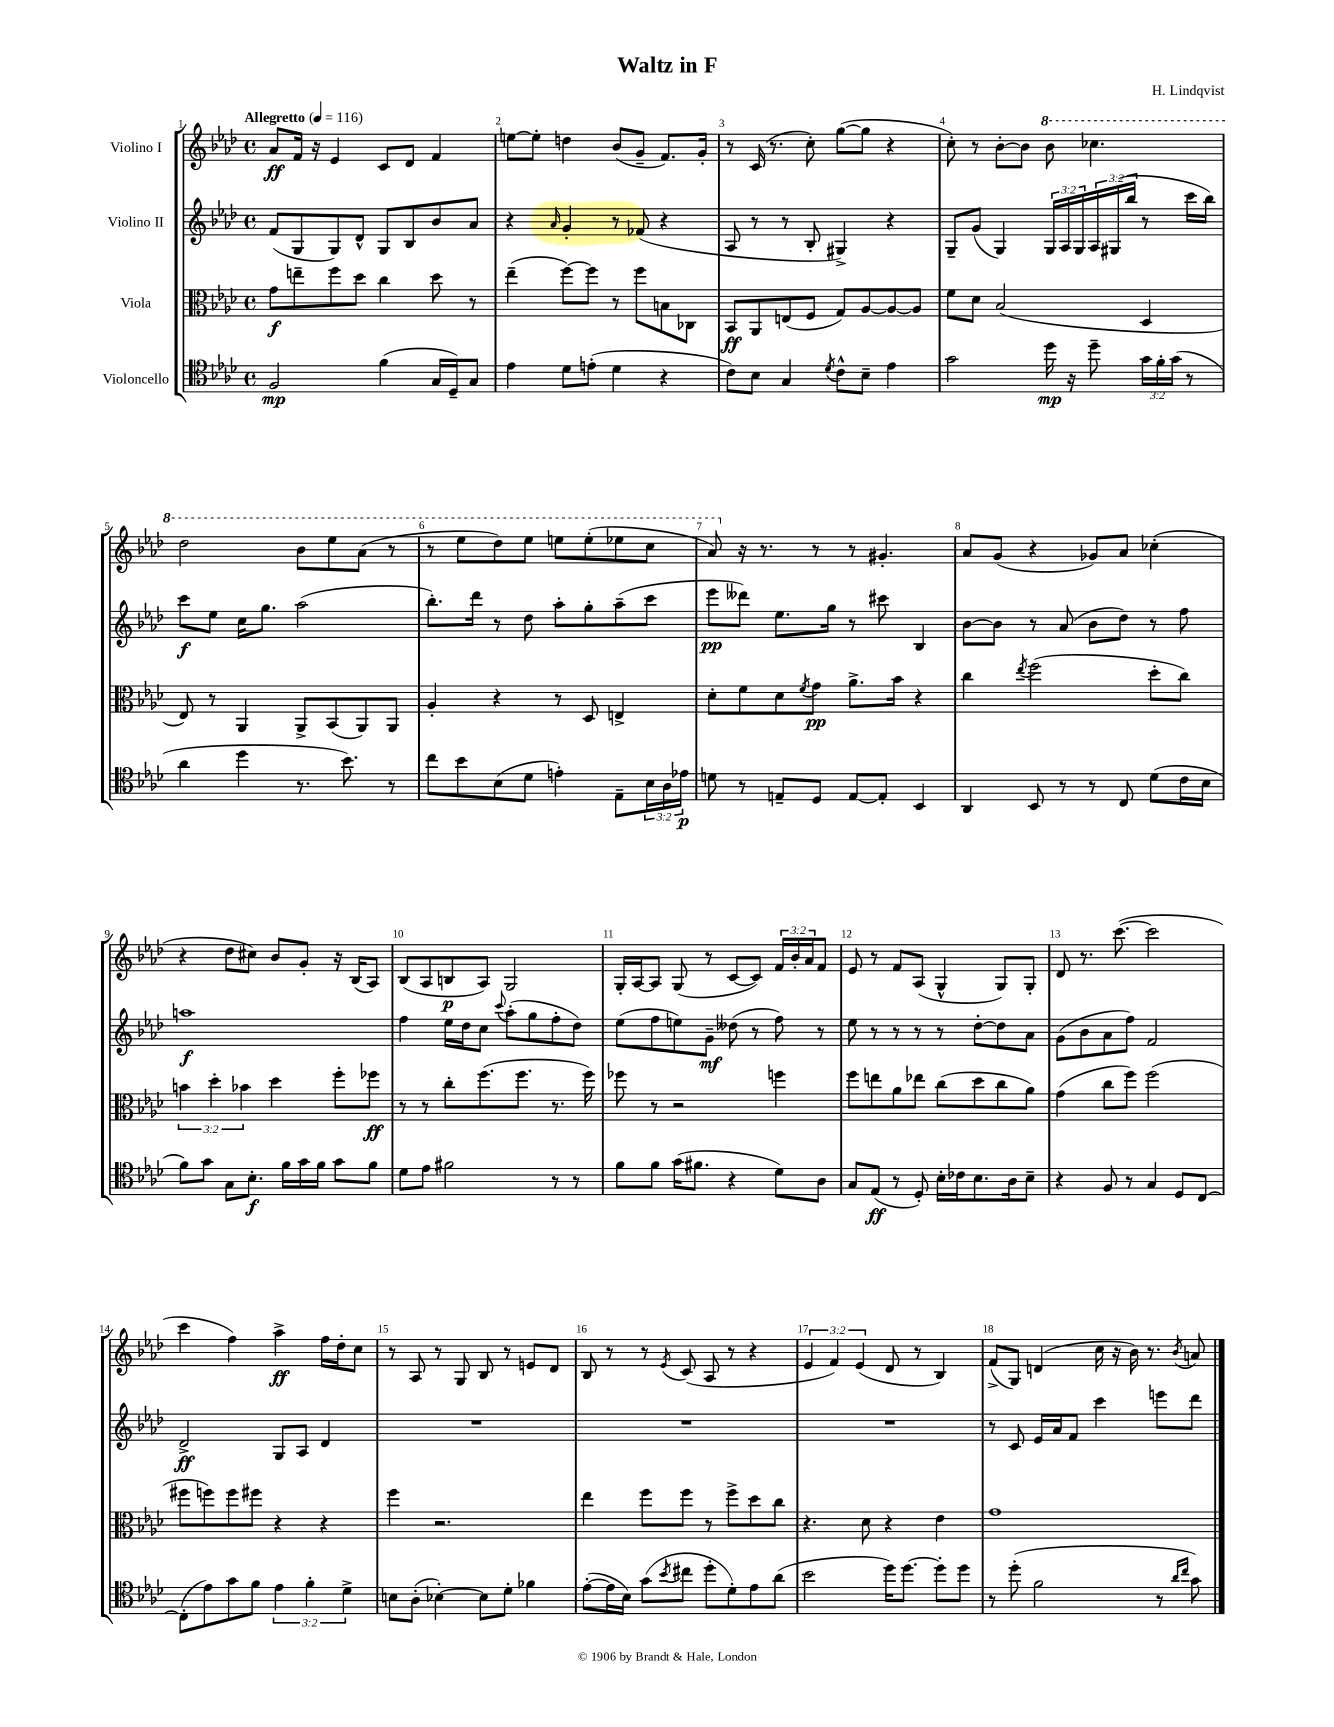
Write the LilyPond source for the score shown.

\header { title = "Waltz in F" composer = "H. Lindqvist" }
<<
\new StaffGroup <<
\new Staff = "s0" \with { instrumentName = "Violino I" } {
    \clef treble \key aes \major \defaultTimeSignature \time 4/4 \override Staff.TupletNumber.text = #tuplet-number::calc-fraction-text \tempo "Allegretto" 4 = 116
    aes'8\ff f'16 r16 ees'4 c'8 des'8 f'4 |
    e''8~ e''8-. d''4 bes'8( g'8-- f'8.) g'16-. |
    r8 c'16( r8. c''8-.) g''8~( g''8 r4 |
    c''8-.) r8 bes'8~-. bes'8 \ottava #1 bes''8 ces'''4. |
    des'''2 bes''8 ees'''8 aes''8( r8 |
    r8 ees'''8 des'''8) ees'''8 e'''8 e'''8-.( ees'''8 c'''8 |
    aes''8) \ottava #0 r16 r8. r8 r8 gis'4.-. |
    aes'8 g'8( r4 ges'8) aes'8 ces''4-.( |
    r4 des''8 cis''8) bes'8 g'8-. r16 bes16( aes8) |
    bes8( aes8 b8\p aes8) g2 |
    g16-. aes16~ aes8 g8( r8 c'8~ c'8) \tuplet 3/2 { f'16 bes'16-. aes'16 } f'8 |
    ees'8 r8 f'8 aes8( g4-^ g8) g8-. |
    des'8 r8. c'''8.~( c'''2 |
    c'''4 f''4) aes''4->\ff f''16 des''16-. c''8 |
    r8 aes8 r8 g8 bes8 r8 e'8 des'8 |
    bes8 r8 r8 \acciaccatura { ees'8 } c'8( aes8 r8 r4 |
    \tuplet 3/2 { ees'4 f'4) ees'4( } des'8 r8 bes4) |
    f'8->( g8) d'4( c''16 r16 bes'16) r8. \acciaccatura { bes'8 } a'8 \bar "|." |
}
\new Staff = "s1" \with { instrumentName = "Violino II" } {
    \clef treble \key aes \major \defaultTimeSignature \time 4/4 \override Staff.TupletNumber.text = #tuplet-number::calc-fraction-text
    f'8( g8 g8) des'8-^ g8 bes8 bes'8 aes'8 |
    r4 \grace { aes'16 } g'4-. r8 fes'8( r4 |
    aes8 r8 r8 bes8-. gis4->) r4 |
    g8-- g'8( g4) \tuplet 3/2 { g16 aes16 g16 } \tuplet 3/2 { aes16 gis16( bes''16 } r8 c'''16 bes''16) |
    c'''8\f ees''8 c''16 g''8. aes''2( |
    bes''8.-.) des'''16 r8 des''8 aes''8-. g''8-. aes''8--( c'''8 |
    ees'''8\pp deses'''8) ees''8. g''16 r8 cis'''8 bes4 |
    bes'8~ bes'8 r8 aes'8( bes'8 des''8) r8 f''8 |
    a''1\f |
    f''4 ees''16 des''16 c''8 \appoggiatura { c'''8 } aes''8-.( g''8 f''8-. des''8) |
    ees''8( f''8 e''8) g'8--\mf deses''8( r8 f''8) r8 |
    ees''8 r8 r8 r8 r8 des''8~-. des''8 aes'8 |
    g'8( bes'8 aes'8 f''8) f'2 |
    des'2->\ff g8 aes8 des'4 |
    R1 |
    R1 |
    R1 |
    r8 c'8 ees'16 aes'16 f'8 c'''4 e'''8 des'''8 \bar "|." |
}
\new Staff = "s2" \with { instrumentName = "Viola" } {
    \clef alto \key aes \major \defaultTimeSignature \time 4/4 \override Staff.TupletNumber.text = #tuplet-number::calc-fraction-text
    g'8\f e''8-- f''8 des''8 c''4 des''8 r8 |
    ees''4--( f''8~) f''8 r8 f''8 b8 ces8 |
    bes,8\ff aes,8 e8( f8 g8) aes8~ aes8~ aes8 |
    f'8 des'8 bes2( des4 |
    ees8) r8 aes,4 aes,8-> bes,8( aes,8) aes,8 |
    aes4-. r4 r8 des8 e4-> |
    des'8-. f'8 des'8 \acciaccatura { f'8 } g'8\pp aes'8.-> bes'16 r4 |
    c''4 \acciaccatura { ees''8 } f''2( des''8-. c''8) |
    \tuplet 3/2 { b'4 des''4-. bes'4 } des''4 f''8-. fes''8\ff |
    r8 r8 c''8-. f''8.( f''8. r8. f''16) |
    fes''8 r8 r2 f''4 |
    f''8 e''8 aes'8 ees''8 c''8( des''8 c''8 aes'8) |
    g'4( c''8 f''8) f''2( |
    fis''8 f''8) f''8 fis''8 r4 r4 |
    f''4 r2. |
    ees''4 f''8 f''8 r8 f''8-> des''8 c''8 |
    r4. des'8 r4 ees'4 |
    g'1 \bar "|." |
}
\new Staff = "s3" \with { instrumentName = "Violoncello" } {
    \clef tenor \key aes \major \defaultTimeSignature \time 4/4 \override Staff.TupletNumber.text = #tuplet-number::calc-fraction-text
    f2\mp f'4( g16 des16--) g8 |
    ees'4 des'8 e'8-.( des'4 r4 |
    c'8) bes8 g4 \acciaccatura { des'8 } c'8-^ bes8-- ees'4 |
    g'2 des''16\mp r16 des''8-- \tuplet 3/2 { g'16 f'16-. g'16( } r8 |
    aes'4 des''4 r8. bes'8.) r8 |
    c''8 bes'8 bes8( des'8 e'4-.) ees8-- \tuplet 3/2 { bes16 aes16 ees'16\p } |
    d'8 r8 e8-- des8 e8~ e8-. bes,4 |
    aes,4 bes,8 r8 r8 c8 des'8( c'16 bes16 |
    f'8) g'8 g8 bes8.-.\f f'16 g'16 f'16 g'8 f'8 |
    des'8 ees'8 fis'2 r8 r8 |
    f'8 f'8 g'16( fis'8. r4 des'8) aes8 |
    g8 ees8\ff( r8 des8-.) bes16-. ces'16 bes8. aes16 bes8-- |
    r4 f8 r8 g4 des8 c8~ |
    c8-.( ees'8) g'8 f'8 \tuplet 3/2 { ees'4 f'4-. des'4-> } |
    b8 aes8-.( bes4~-.) bes8 des'8-. fes'4 |
    ees'8~-.( ees'16 bes16) g'8( \acciaccatura { bes'8 } cis''8 des''8-. des'8-.) ees'8 aes'8( |
    bes'2 des''16) des''8.~ des''8-. des''8 |
    r8 des''8-.( f'2 r8 \grace { aes'16 c''16 } g'8) \bar "|." |
}
>>
>>
\layout { \context { \Score \override BarNumber.break-visibility = ##(#f #t #t) barNumberVisibility = #all-bar-numbers-visible } }
